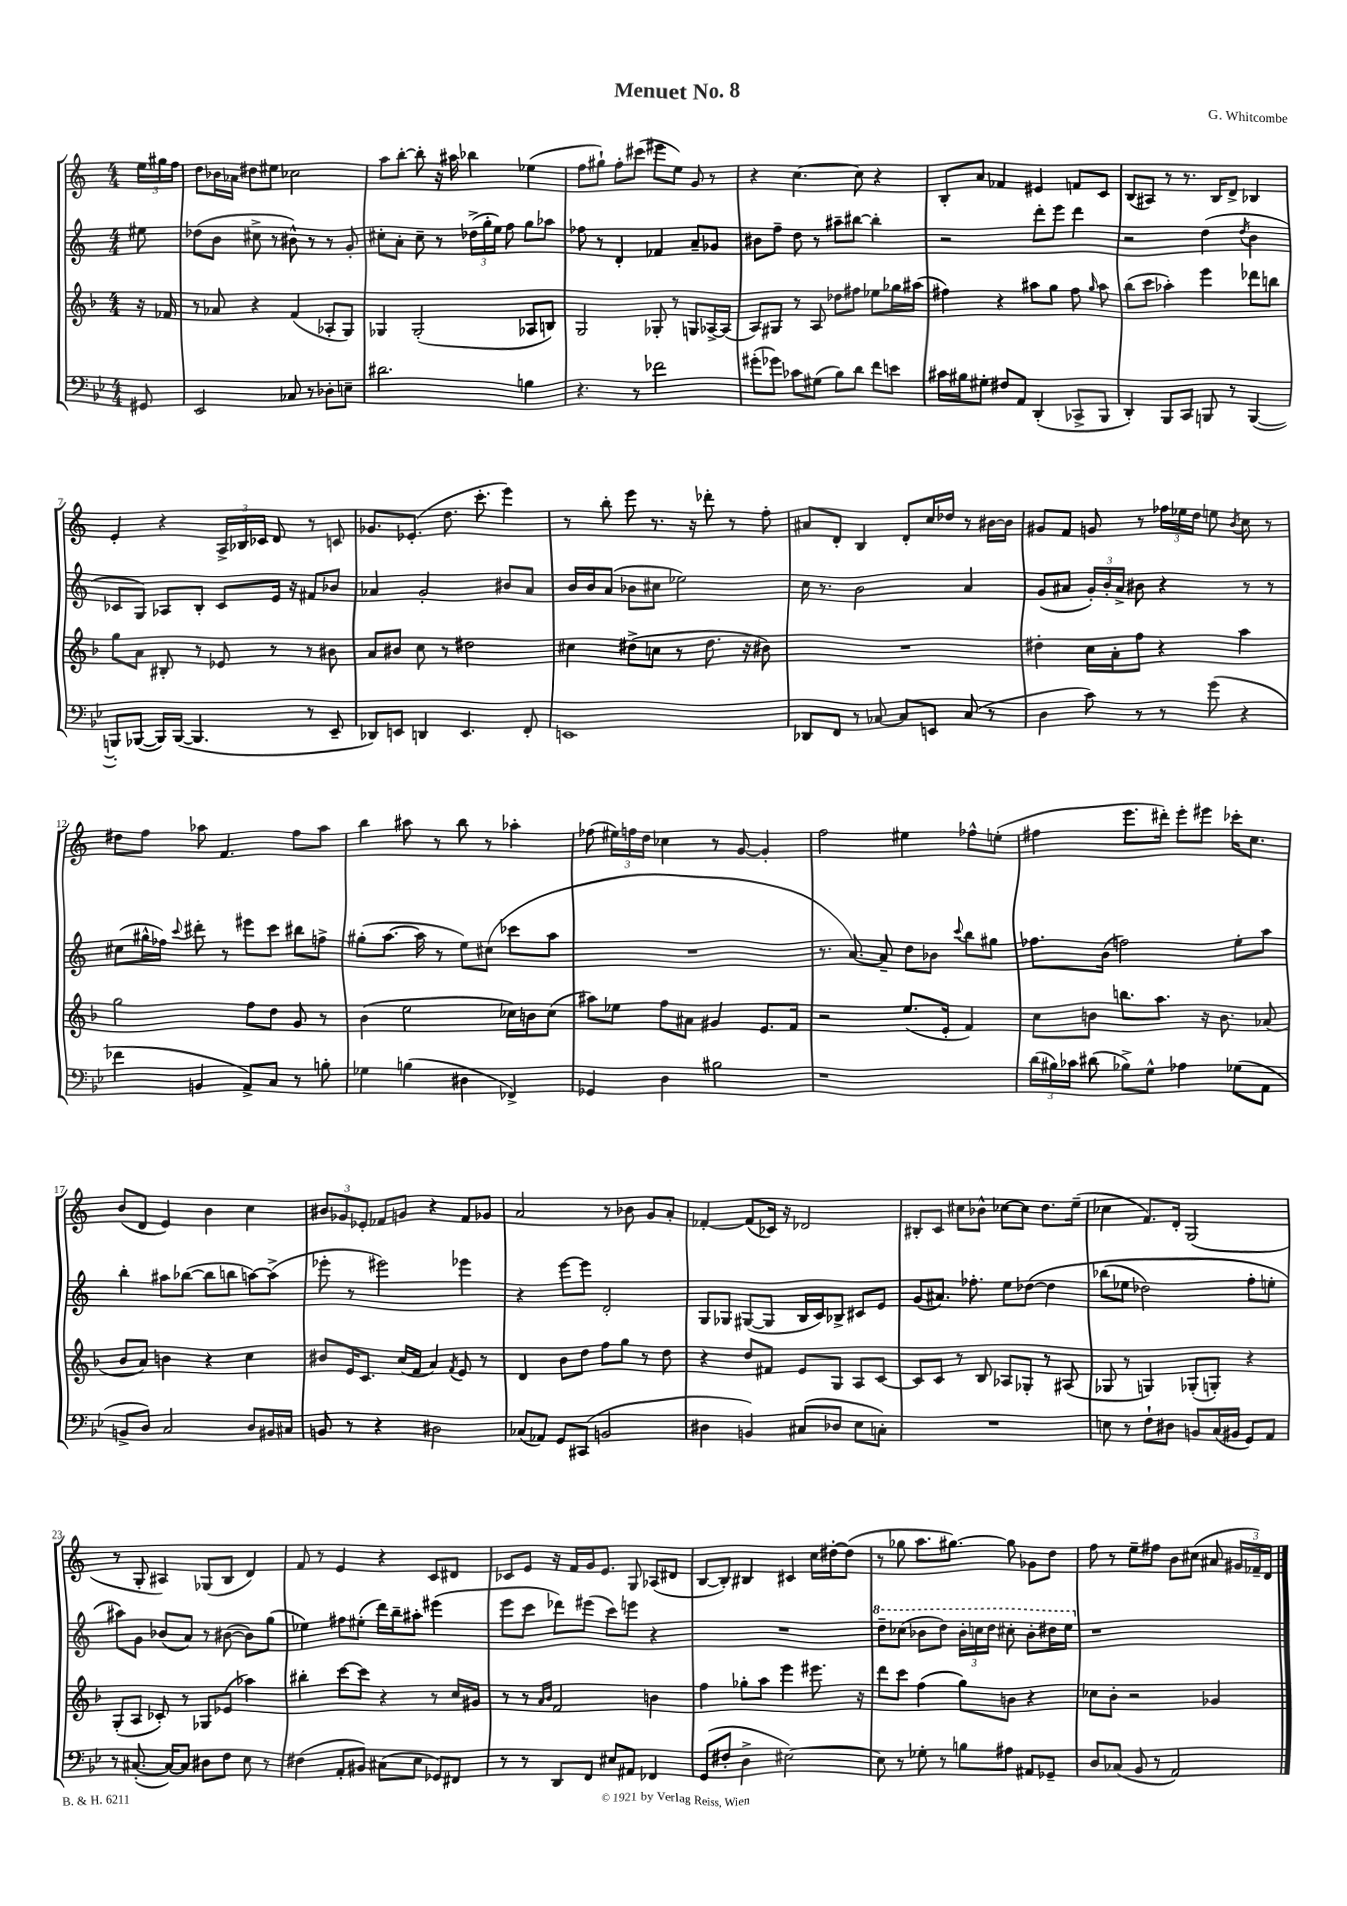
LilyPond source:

\header { title = "Menuet No. 8" composer = "G. Whitcombe" }
<<
\new StaffGroup <<
\new Staff = "s0" {
    \clef treble \key c \major \numericTimeSignature \time 4/4 \partial 8
    \autoBeamOff \tuplet 3/2 { e''16[ gis''16 f''16] } |
    d''8[ bes'16 aes'16] dis''8[ eis''8] ces''2 |
    a''8[ b''8]~-. b''8-. r16 ais''16 bes''4 ees''4( |
    f''8[ gis''8]-!) f''8[-. cis'''8]( eis'''8[ e''8]) g'8 r8 |
    r4 c''4.~ c''8 r4 |
    b8[-. a'8] fes'4 eis'4 f'8[ c'8] |
    b8[( ais8]) r8 r8. b16[ d'8]-> bes4 |
    e'4-. r4 \tuplet 3/2 { a16[-> bes16 ces'16] } d'8 r8 c'8 |
    ges'8.[ ees'8.]-.( d''8. c'''8.-. e'''4) |
    r8 b''8-. e'''8 r8. r16 des'''8-. r8 f''8-. |
    ais'8[ d'8]-. b4 d'8[-. c''16 des''16] r8 bis'16[~ bis'16] |
    gis'8[ f'8] g'8 r8 \tuplet 3/2 { fes''16[ ees''16 d''16] } e''8 \acciaccatura { b'8 } c''8 r8 |
    dis''8[ f''8] aes''8 f'4. f''8[ aes''8] |
    b''4 ais''8 r8 b''8 r8 aes''4-. |
    fes''8( \tuplet 3/2 { eis''16[) f''16 d''16] } ces''4 r8 g'8~ g'4-. |
    f''2 eis''4 fes''8[-^ e''8]-.( |
    fis''4 e'''8.[ dis'''16]-.) e'''8[-. eis'''8] ces'''16[-. c''8.] |
    b'8[( d'8] e'4) b'4 c''4 |
    \tuplet 3/2 { bis'8[ ges'8 ees'8]-. } fes'8[ g'8] r4 fes'8[ ges'8] |
    a'2 r8 bes'8 g'8[ a'8]-. |
    fes'4~-. fes'8[( ces'16]) r16 des'2 |
    bis8[-. c'8] cis''8[ bes'8]-^ ces''8[~ ces''8] d''8.[ e''16]--( |
    ces''4 f'8.[) d'16]-. g2( |
    r8 g8-. ais4) ges8[( b8] d'4) |
    f'8 r8 e'4 r4 c'8[ dis'8] |
    ces'8[ e'8] r16 f'16[ g'16 e'8.] g8 aes8[( dis'8] |
    b8[~ b8]-.) bis4 cis'4 c''16[ dis''16~-. dis''8]( |
    r8 ges''8 a''8.[ gis''8.]~) gis''8 ges'8[ d''8] |
    f''8 r8 e''8[-- fis''8] b'8[ cis''8]( ais'8 \tuplet 3/2 { gis'16[ fes'16--) d'16] } \bar "|." |
}
\new Staff = "s1" {
    \clef treble \key c \major \numericTimeSignature \time 4/4 \partial 8
    \autoBeamOff eis''8 |
    des''8[( b'8] cis''8-> r8 bis'8-^) r8 r8 g'8-. |
    cis''8[-. a'8]-. cis''8-- r8 \tuplet 3/2 { des''16[->( g''16-. e''16]) } f''8 g''8[ aes''8] |
    fes''8 r8 d'4-. fes'4 a'8[-- ges'8] |
    bis'8[ f''8]-- d''8 r8 ais''8[-- bis''8]~ bis''4-. |
    r2 d'''8[-. e'''8] d'''4 |
    r2 d''4( \acciaccatura { d''8 } b'4 |
    ces'8[ g8]) aes8[ b8]-. ces'8[ e'16] r16 fis'8[ bes'8] |
    aes'4 g'2-. bis'8[ aes'8] |
    b'16[ b'16 a'8]( bes'8[ cis''8] ees''2) |
    c''16 r8. b'2 a'4 |
    g'8[( ais'8] \tuplet 3/2 { g'16[-.) b'16-. ais'16]-> } bis'8 r4 r8 r8 |
    cis''8[( gis''16-^ fes''16]) \appoggiatura { c'''8 } dis'''8-. r8 eis'''8[ c'''8] bis''8[ f''8]-> |
    gis''8[-.( a''8.]~ a''16 r8 e''8[) cis''8]( ces'''8[ a''8] |
    R1 |
    r8. a'8.~) a'8-- d''8[ bes'8] \appoggiatura { c'''8 } b''8[ gis''8] |
    fes''8.[ b'16]( f''2) e''8[-. a''8] |
    b''4-. ais''8[ bes''8]~( bes''8[ b''8] a''8[~) a''8]->( |
    ees'''8-. r8 eis'''2) ees'''4 |
    r4 e'''8[~ e'''8] d'2-. |
    g8[ ges8] gis8[~( gis8] b16[ c'16) bes8]-> cis'8[ e'8] |
    g'8[( ais'8.]) fes''8.-. e''8[ des''8]~\( des''4 |
    bes''8[( ees''8] des''2) f''8[-. e''8]-. |
    ais''8[\) g'8] bes'8[( a'8]) r8 bis'8~( bis'8[) g''8]( |
    ees''4) fis''8[ eis''8]-.( d'''16[) b''16-- ais''8]-. eis'''4( |
    e'''8[ c'''8] des'''8[) eis'''8]( c'''8[) e'''8] r4 |
    R1 |
    \ottava #1 d'''8[-- ces'''8]( bes''8[ d'''8]) \tuplet 3/2 { bes''16[-. c'''16 d'''16] } cis'''8-. bes''8[-. dis'''16 e'''16] \ottava #0 |
    r1 \bar "|." |
}
\new Staff = "s2" {
    \clef treble \key f \major \numericTimeSignature \time 4/4 \partial 8
    \autoBeamOff r16 fes'16 |
    r8 aes'8 r4 f'4( aes8[-. g8]) |
    ges4 ges2-.( aes8[ b8]) |
    g2 ges8-. r8 g8[ aes16~-> aes16]( |
    a8[) gis8] r8 a8 des''8[ fis''8] ees''8[ ges''16 ais''16]( |
    fis''4) r4 ais''8[ g''8] fis''8 \grace { g''16 } ais''8 |
    bes''8[( c'''8] aes''4-.) e'''4 des'''8[ b''8] |
    g''8[ a'8] bis8-. r8 ees'8 r8 r8 bis'8 |
    a'8[ bis'8] c''8 r8 dis''2 |
    cis''4 dis''8[->( c''8] r8 dis''8. r16 bis'8) |
    R1 |
    dis''4-. c''16[ a'16-. f''8] r4 a''4 |
    g''2 f''8[ d''8] g'8 r8 |
    bes'4( e''2 ces''16[) b'16 ces''8]( |
    ais''8[) ees''8] f''8[ ais'8] gis'4 e'8.[ f'16] |
    r2 e''8.[( e'16]-. f'4) |
    c''8[ b'8] b''8.[ a''8.] r16 b'8. aes'8( |
    bes'8[ a'8]) b'4 r4 c''4 |
    bis'8[ e'16 c'8.] c''16[( f'16] a'4) \acciaccatura { f'8 } e'8 r8 |
    d'4 bes'8[ d''8] f''8[ g''8] r8 d''8 |
    r4 d''8[ fis'8] e'8[ g8] a8[ c'8]~ |
    c'8[ c'8] r8 bes8 aes8[ ges8]-. r8 ais8( |
    ges8 r8 g4) ges8[-.( g8]-.) r4 |
    g8[-.( a8] ces'8-.) r8 ges8[ ees'8]( aes''4) |
    bis''4-. c'''8[~ c'''8] r4 r8 c''16[ gis'16] |
    r8 r8 \grace { a'16[ bes'16] } f'2 b'4 |
    f''4 ges''8[-. a''8] e'''4 eis'''8. r16 |
    d'''8[ c'''8] f''4( g''8[) b'8] r4 |
    ces''8[ bes'8]-. r2 ges'4 \bar "|." |
}
\new Staff = "s3" {
    \clef bass \key bes \major \numericTimeSignature \time 4/4 \partial 8
    \autoBeamOff gis,8 |
    ees,2 ces8 r8 des8[-. e8]-- |
    dis'2. b4 |
    r4. r8 fes'2 |
    gis'8[-.( ges'8]) ces'8[ gis8]( bes8[) d'8] f'8[ e'8] |
    cis'16[ bis16 gis8]-. fis8[ a,8] d,4-.( ces,8[-> bes,,8] |
    d,4-.) bes,,8[ c,8] b,,8 r8 b,,4~( |
    b,,8[-.) bes,,8]~( bes,,16[) bes,,16]~( bes,,4. r8 ees,8-- |
    des,8[) e,8] d,4 e,4. f,8-. |
    e,1 |
    des,8[ f,8] r8 ces8~ ces8[ e,8] ces8( r8 |
    d4 c'8) r8 r8 g'8( r4 |
    fes'4 b,4 a,8[->) c8] r8 b8-. |
    ges4 b4( dis4 fes,4->) |
    ges,4 d4 bis2 |
    r1 |
    \tuplet 3/2 { d'16[( bis16) ces'16] } dis'8( bes8[->) g8]-^ aes4 ges8[( a,8] |
    b,8[-> d8]) c2 d8[ bis,16 cis16] |
    b,8 r8 r4 dis2 |
    ces8[( aes,8]) g,8[ cis,8]( b,2 |
    dis4 b,4) cis8[( des8] ees8[ c8]-.) |
    R1 |
    e8 r8 f8[-! dis8] b,8[ c16( bis,16] g,8[) a,8] |
    r8 cis8.~-.( cis16[~) cis8] dis8[ f8] ees8 r8 |
    fis4( a,8[-. bis,8]) cis8[( ees8] ges,8[) fis,8] |
    r8 r8 d,8[ f,8] eis8[ ais,8] fes,4 |
    g,8[( fis8]-. d4-> eis2~) |
    eis8 r8 ges8-. r8 b8[ ais8] ais,8[ ges,8]-- |
    d8[ ces8]( bes,8 r8 a,2) \bar "|." |
}
>>
>>
